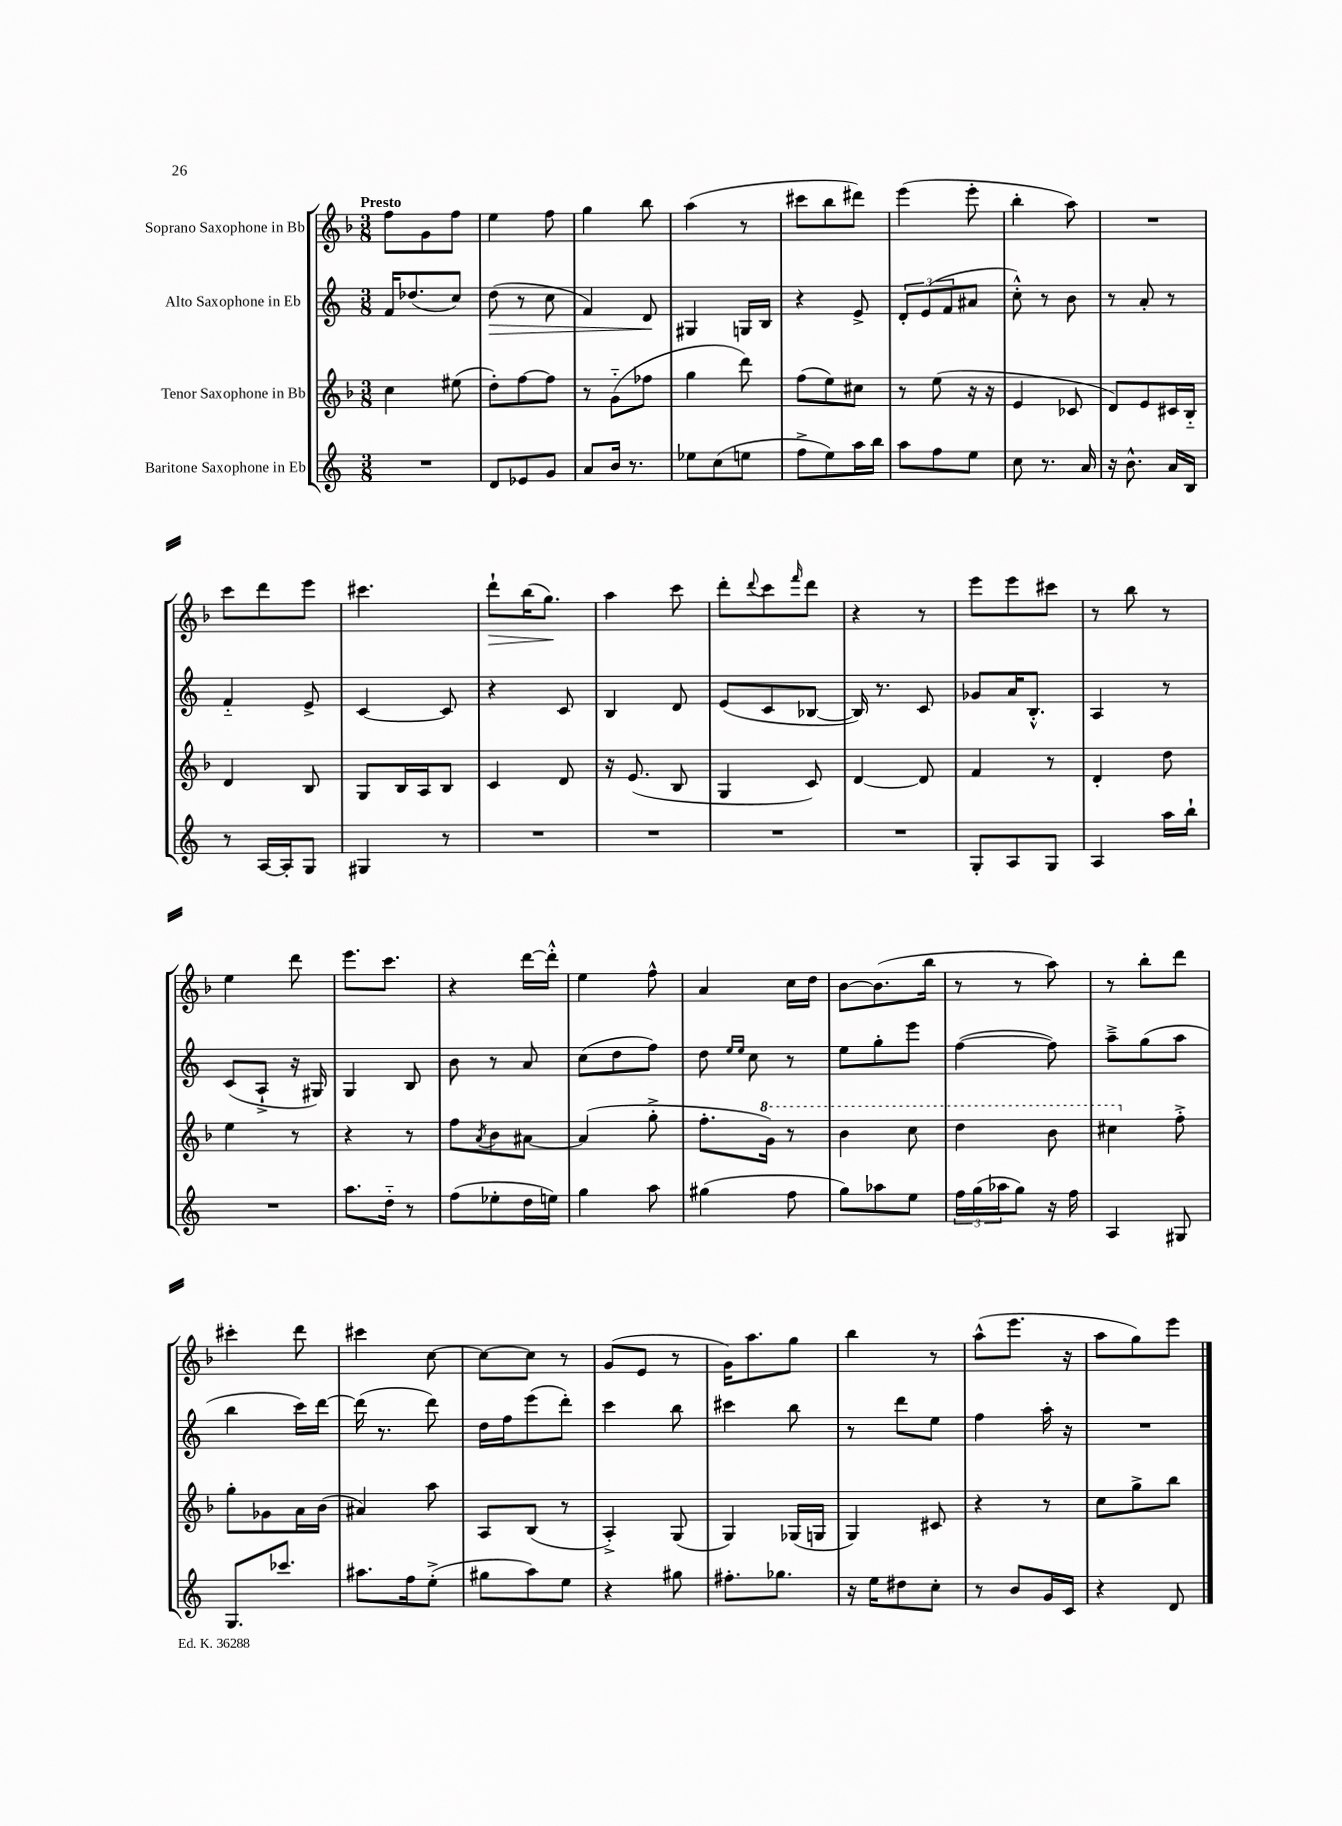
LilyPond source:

<<
\new StaffGroup <<
\new Staff = "s0" \with { instrumentName = "Soprano Saxophone in Bb" } {
    \clef treble \key f \major \numericTimeSignature \time 3/8 \tempo "Presto"
    f''8 g'8 f''8 |
    e''4 f''8 |
    g''4 bes''8 |
    a''4( r8 |
    cis'''8 bes''8 dis'''8) |
    e'''4( e'''8-. |
    bes''4-. a''8) |
    R4. |
    c'''8 d'''8 e'''8 |
    cis'''4. |
    d'''8-!\> bes''16( g''8.\!) |
    a''4 c'''8 |
    d'''8-. \appoggiatura { d'''8 } c'''8 \grace { f'''16 } d'''8 |
    r4 r8 |
    e'''8 e'''8 cis'''8 |
    r8 bes''8 r8 |
    e''4 d'''8 |
    e'''8. c'''8. |
    r4 d'''16~ d'''16-.-^ |
    e''4 f''8-^ |
    a'4 c''16 d''16 |
    bes'8~ bes'8.( bes''16 |
    r8 r8 a''8) |
    r8 bes''8-. d'''8 |
    cis'''4-. d'''8 |
    cis'''4 c''8~ |
    c''8~ c''8 r8 |
    g'8( e'8 r8 |
    g'16) a''8. g''8 |
    bes''4 r8 |
    a''8-^( e'''8. r16 |
    a''8 g''8) e'''8 \bar "|." |
}
\new Staff = "s1" \with { instrumentName = "Alto Saxophone in Eb" } {
    \clef treble \key c \major \numericTimeSignature \time 3/8
    f'16 des''8.( c''8) |
    d''8\>( r8 c''8 |
    f'4) d'8\! |
    gis4 g16 b16 |
    r4 e'8-> |
    \tuplet 3/2 { d'8-. e'8( f'8 } ais'8 |
    c''8-.-^) r8 b'8 |
    r8 a'8-. r8 |
    f'4-_ e'8-> |
    c'4~ c'8 |
    r4 c'8 |
    b4 d'8 |
    e'8( c'8 bes8~ |
    bes16) r8. c'8 |
    ges'8 a'16 b8.-.-^ |
    a4 r8 |
    c'8( a8-!-> r16 gis16) |
    g4 b8 |
    b'8 r8 a'8 |
    c''8( d''8 f''8) |
    d''8 \grace { e''16 e''16 } c''8 r8 |
    e''8 g''8-. e'''8 |
    f''4~( f''8) |
    a''8---> g''8( a''8 |
    b''4 c'''16) d'''16~ |
    d'''16( r8. d'''8) |
    d''16 f''16 e'''8( d'''8-.) |
    c'''4 b''8 |
    cis'''4 b''8 |
    r8 d'''8 e''8 |
    f''4 a''16-. r16 |
    R4. \bar "|." |
}
\new Staff = "s2" \with { instrumentName = "Tenor Saxophone in Bb" } {
    \clef treble \key f \major \numericTimeSignature \time 3/8
    c''4 eis''8( |
    d''8-.) f''8~ f''8 |
    r8 g'8-_( fes''8 |
    g''4 d'''8) |
    f''8( e''8) cis''8 |
    r8 e''8( r16 r16 |
    e'4 ces'8 |
    d'8) e'8 cis'16 bes16-_ |
    d'4 bes8 |
    g8 bes16 a16 bes8 |
    c'4 d'8 |
    r16 e'8.( bes8 |
    g4 c'8) |
    d'4~ d'8 |
    f'4 r8 |
    d'4-. d''8 |
    e''4 r8 |
    r4 r8 |
    f''8 \acciaccatura { a'8 } bes'8 ais'8~ |
    ais'4( g''8-.-> |
    f''8.-. \ottava #1 g''16) r8 |
    bes''4 c'''8 |
    d'''4 bes''8 |
    cis'''4 \ottava #0 f''8-.-> |
    g''8-. ges'8 a'16 bes'16( |
    ais'4) a''8 |
    a8 bes8( r8 |
    a4-.->) g8( |
    g4) ges16( g16 |
    g4) cis'8 |
    r4 r8 |
    c''8 g''8-> bes''8 \bar "|." |
}
\new Staff = "s3" \with { instrumentName = "Baritone Saxophone in Eb" } {
    \clef treble \key c \major \numericTimeSignature \time 3/8
    R4. |
    d'8 ees'8 g'8 |
    a'8 b'16 r8. |
    ees''8 c''8( e''8 |
    f''8-> e''8) a''16 b''16 |
    a''8 f''8 e''8 |
    c''8 r8. a'16 |
    r16 b'8.-^ a'16 b16 |
    r8 a16~ a16-. g8 |
    gis4 r8 |
    R4. |
    R4. |
    R4. |
    R4. |
    g8-. a8 g8 |
    a4 a''16 b''16-! |
    R4. |
    a''8. d''16-_ r8 |
    f''8( ees''8-. d''16 e''16) |
    g''4 a''8 |
    gis''4( f''8 |
    g''8) aes''8 e''8 |
    \tuplet 3/2 { f''16 g''16( aes''16 } g''8) r16 f''16 |
    a4 gis8 |
    g8. ces'''8. |
    ais''8. f''16 e''8-.->( |
    gis''8 a''8) e''8 |
    r4 gis''8 |
    fis''8.-. ges''8. |
    r16 e''16 dis''8 c''8-. |
    r8 b'8 g'16 c'16 |
    r4 d'8 \bar "|." |
}
>>
>>
\layout { \context { \Score \remove "Bar_number_engraver" } }
